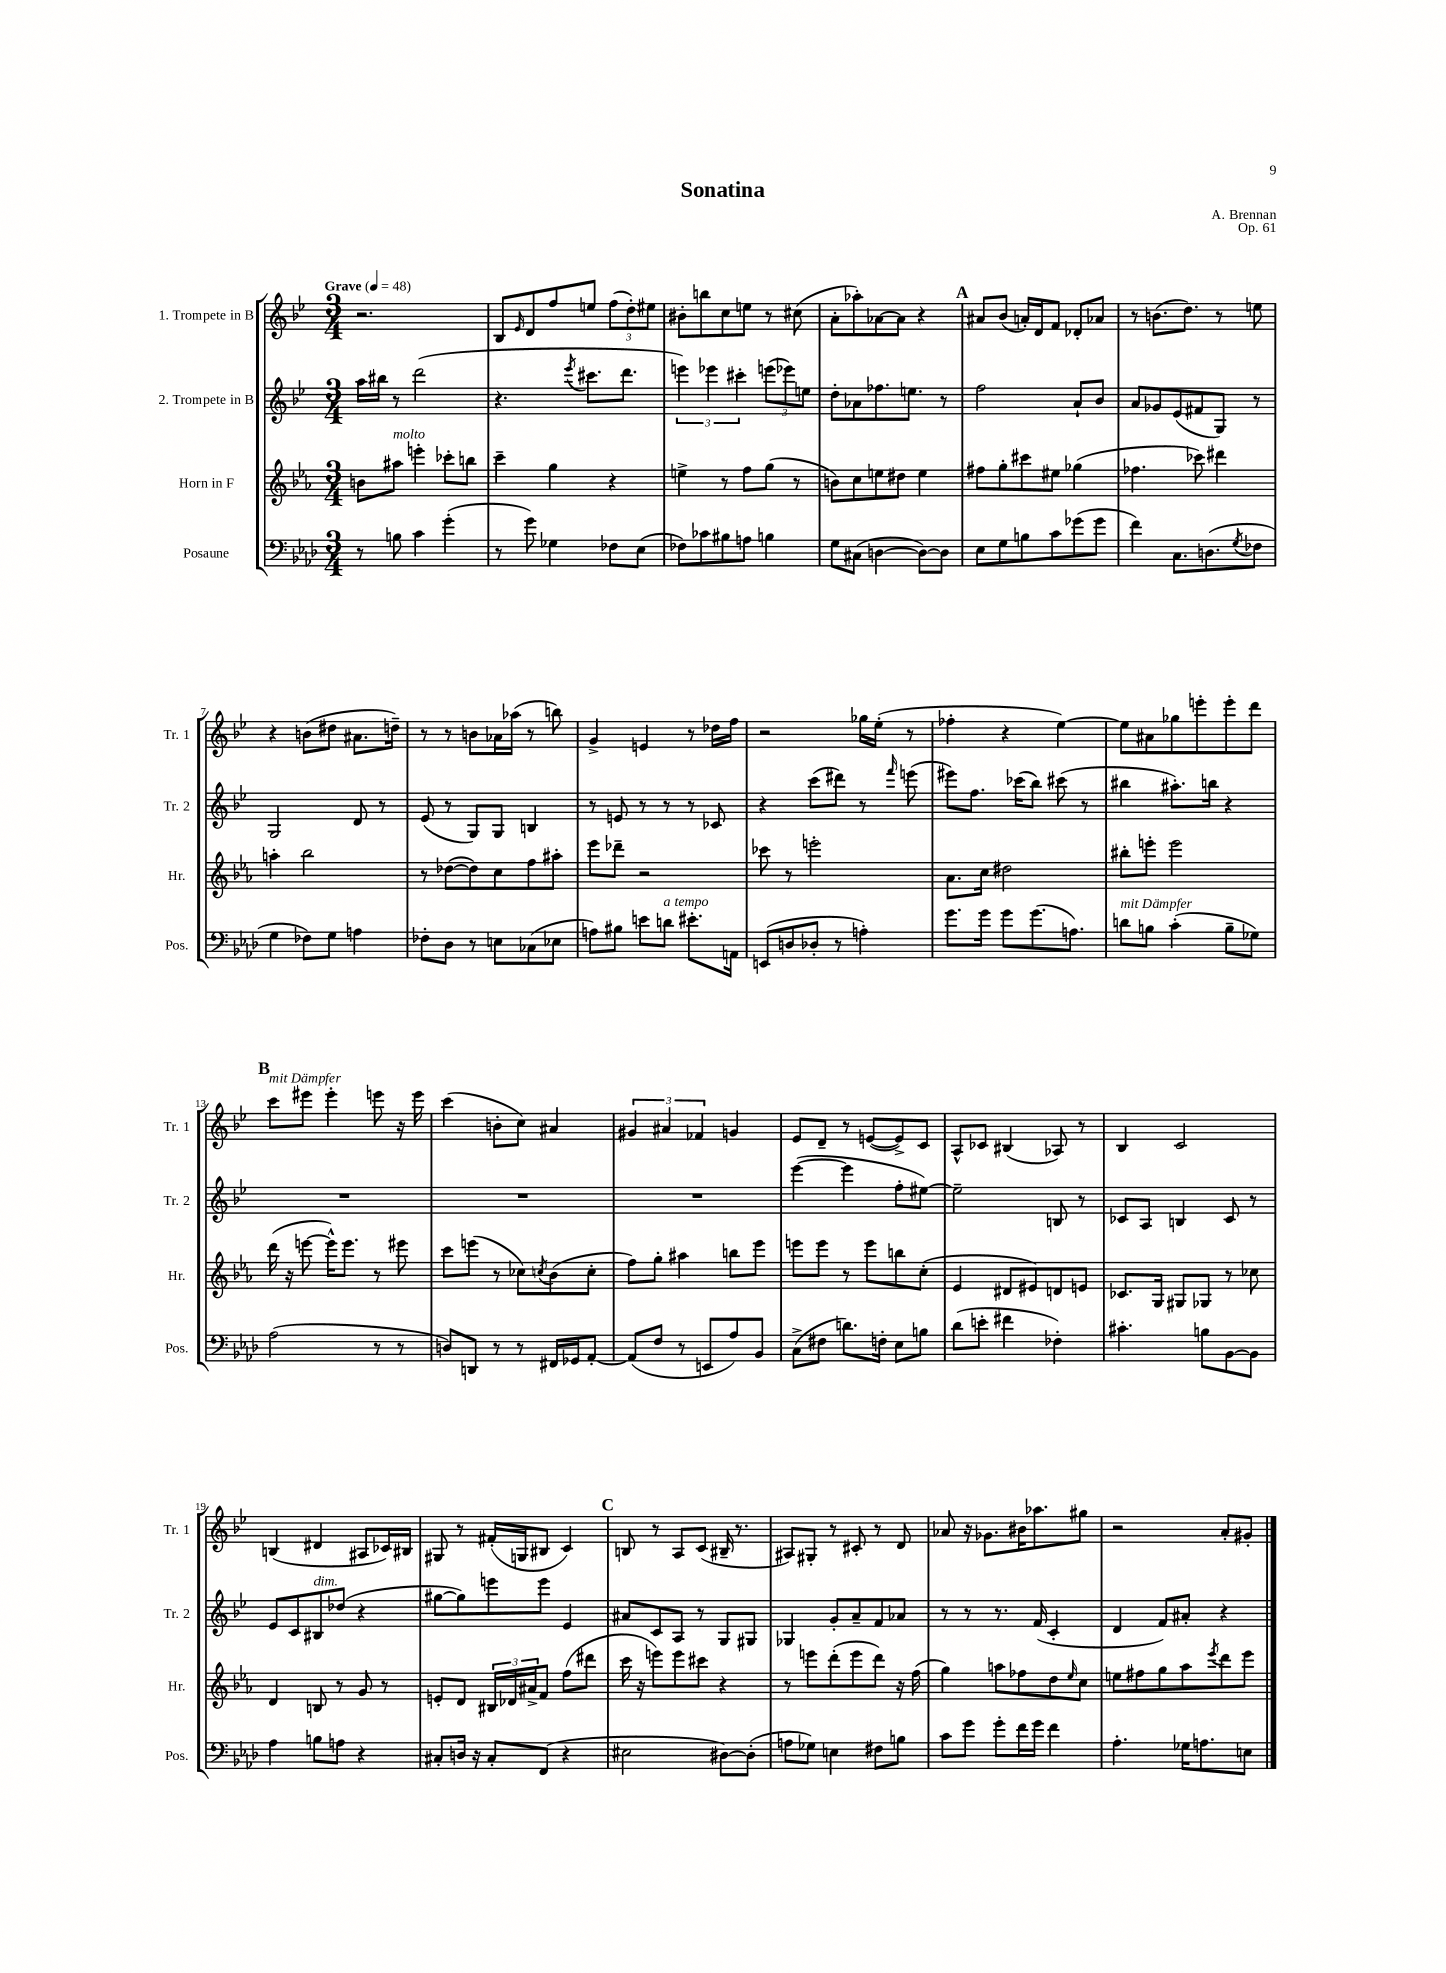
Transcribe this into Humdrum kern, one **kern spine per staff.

**kern	**kern	**kern	**kern
*part4	*part3	*part2	*part1
*staff4	*staff3	*staff2	*staff1
*I"Posaune	*I"Horn in F	*I"2. Trompete in B	*I"1. Trompete in B
*I'Pos.	*I'Hr.	*I'Tr. 2	*I'Tr. 1
*clefF4	*clefG2	*clefG2	*clefG2
*k[b-e-a-d-]	*k[b-e-a-]	*k[b-e-]	*k[b-e-]
*M3/4	*M3/4	*M3/4	*M3/4
*MM48	*MM48	*MM48	*MM48
=1	=1	=1	=1
!	!	!	!LO:TX:a:B:t=Grave
8r	8bn\L	16aa\LL	2.r
.	.	16bb#X\JJ	.
!	!LO:TX:a:i:t=molto	!	!
8Bn\	8aa#X\J	8r	.
4c\	4eeen'\	(2ddd\	.
(4g'\	8ccc-X'\L	.	.
.	8bbn\J	.	.
=2	=2	=2	=2
8r	4ccc~\	4.r	8B-/L
.	.	.	16qqe-/
8g\)	.	.	8d/
4G-X\	4gg\	.	8ff/
.	.	8qeee-/	.
.	.	8.ccc#X\L	8een/J
8F-X\L	4r	.	(12ff\L
.	.	8.ddd\J	.
.	.	.	12dd'\)
(8E-\J	.	.	.
.	.	.	12ee#X\J
=3	=3	=3	=3
8F-X\L)	4een^\	6eeen\)	8b#X'\L
8c-X\	.	.	8bbn\
.	.	6eee-X\	.
8B#X\	8r	.	8cc\
.	.	6ccc#X'\	.
8An\J	8ff\L	.	8een\J
4Bn\	(8gg\J	(12eeen\L	8r
.	.	12eee-X\)	.
.	8r	.	(8cc#X\
.	.	12een\J	.
=4	=4	=4	=4
8G\L	8bn\L)	8dd'\L	8a'\L
(8C#X\J	8cc\	8a-X\	8aa-X'\)
[4Dn\	8een\	8.ff-X\	[8a-X\
.	8dd#X\J	.	8a-\J]
.	.	8.een\J	.
8D\L_)	4ee\	.	4r
8D\J]	.	8r	.
!!LO:REH:place=s1:t=A
=5	=5	=5	=5
8E-\L	8ff#X\L	2ff\	8a#X/L
8G\	8gg'\	.	(8b-/J
8Bn\	8ccc#X\	.	16an'/LL)
.	.	.	16d/J
8c\	8ee#X\J	.	8f/J
(8g-X\	(4gg-X\	8a`/L	8d-X'/L
8g-\J	.	8b-/J	8a-X/J
=6	=6	=6	=6
4f\)	4.ff-X\	8a/L	8r
.	.	8g-X/	(8.bn\L
8.C\L	.	(8e-/	.
.	.	.	8.dd\J)
.	8ccc-X\)	8f#X/	.
(8.Dn\	.	.	.
.	4ddd#X\	8G/J)	8r
8qG/	.	.	.
8F-X\J	.	8r	8een\
!!LO:LB:g=z
=7	=7	=7	=7
4G\	4aan'\	2G/	4r
8F-X\L)	2bb-\	.	(8bn\L
8G\J	.	.	8dd#X\J
4An\	.	8d/	8.a#X\L
.	.	8r	.
.	.	.	16ddn~\Jk)
=8	=8	=8	=8
8F-X'\L	8r	(8e-/	8r
8D-\J	([8dd-X\L	8r	8r
8r	8dd-\])	8G/L)	8bn\L
8En\L	8cc\	8G/J	16a-X\L
.	.	.	(16aa-X\JJ
(8C-X\	8ff\	4Bn/	8r
8E-X\J	8aa#X'\J	.	8bbn\)
=9	=9	=9	=9
8An\L)	8eee-\L	8r	4g^/
8B#X\J	8ddd-X~\J	8en/	.
8en\L	2r	8r	4en/
!LO:TX:a:i:t=a tempo	!	!	!
8dn\J	.	8r	.
8.e#X'\L	.	8r	8r
.	.	8c-X/	16dd-X\LL
16AAn\Jk	.	.	16ff\JJ
=10	=10	=10	=10
(8EEn/L	8ccc-X\	4r	2r
8Dn/	8r	.	.
8D-X'/J	2eeen'\	(8ccc\L	.
8r	.	8ddd#X\J)	.
4An'\)	.	8r	16gg-X\LL
.	.	.	(16ee-'\JJ
.	.	16qqfff/	.
.	.	(8eeen\	8r
=11	=11	=11	=11
8.g\L	8.a-\L	8eee#X\L)	4ff-X'\
.	.	8.ff\J	.
16g\Jk	16cc\Jk	.	.
8g\L	2dd#X\	.	4r
.	.	(16ccc-X\KL	.
(8.g\	.	8bb-\J)	.
.	.	(8ccc#X\	[4ee-\)
8.An\J)	.	.	.
.	.	8r	.
=12	=12	=12	=12
!LO:TX:a:i:t=mit Dämpfer	!	!	!
8dn\L	8bb#X'\L	4bb#X\	8ee-\L]
8Bn\J	8eeen'\J	.	8a#X\
(4c'\	2eee\	8.aa#X'\L)	8gg-X\
.	.	.	8eeen'\
.	.	16bbn\Jk	.
8B~\L	.	4r	8eee'\
8G-X\J)	.	.	8ddd\J
!!LO:LB:g=z
!!LO:REH:place=s1:t=B
=13	=13	=13	=13
!	!	!	!LO:TX:a:i:t=mit Dämpfer
(2A-\	(16ddd\	2.r	8ccc\L
.	16r	.	.
.	[8eeen\	.	8eee#X\J
.	16eee^^\KL])	.	4eee#'\
.	8.eee\J	.	.
8r	8r	.	8eeen\
8r	8eee#X\	.	16r
.	.	.	16eee\
=14	=14	=14	=14
8Dn/L)	8ccc\L	2.r	(4ccc\
8DDn/J	(8eeen\J	.	.
8r	8r	.	8bn'\L
8r	8cc-X\L)	.	8cc\J)
.	8qccn/	.	.
16FF#X/LL	(8b-\	.	4a#X/
16GG-X/J	.	.	.
[8AA-'/J	8cc'\J	.	.
=15	=15	=15	=15
(8AA-/L]	8ff\L)	2.r	6g#X/
8F/J	8gg'\J	.	.
.	.	.	6a#X/
8r	4aa#X\	.	.
.	.	.	6f-X/
8EEn/L	.	.	.
8A-/)	8bbn\L	.	4gn/
8BB-/J	8eee-\J	.	.
=16	=16	=16	=16
(8C^\L	8eeen\L	([4eee-\	8e-/L
8F#X\J	8eee\J	.	8d~/J
8.dn\L)	8r	4eee-\]	8r
.	8eee\L	.	([8en/L
16Fn'\Jk	.	.	.
8E-\L	8bbn\	8ff'\L	8e^/])
8Bn\J	(8cc'\J	[8ee#X\J)	8c/J
=17	=17	=17	=17
(8d-\L	4e-/	2ee#~\]	8A^^/L
8en'\J	.	.	8c-X/J
4f#X\	8d#X/L	.	(4B#X/
.	8e#X/)	.	.
4F-X'\)	8dn/	8Bn/	8A-X/)
.	8en/J	8r	8r
=18	=18	=18	=18
4.c#X'\	8.c-X/L	8c-X/L	4B-/
.	.	8A/J	.
.	16G/Jk	.	.
.	8G#X/L	4Bn/	2c/
8Bn\L	8G-X/J	.	.
[8BB-\	8r	8c-/	.
8BB-\J]	8cc-X\	8r	.
!!LO:LB:g=z
=19	=19	=19	=19
4A-\	4d/	8e-/L	(4Bn/
.	.	8c/	.
!	!	!LO:TX:a:i:t=dim.	!
8Bn\L	8Bn/	8B#X/	4d#X/
8An\J	8r	(8dd-X/J	.
4r	8g/	4r	8A#X/L
.	8r	.	16c-X/L)
.	.	.	16B#X/JJ
=20	=20	=20	=20
8C#X'/L	8en'/L	[8gg#X\L	8G#X/
16Dn/Jk	8d/J	8gg#\])	8r
16r	.	.	.
8C#'/L	24B#X/LL	8eeen\	(16f#X'/LL
.	24d-X/	.	.
.	.	.	16Gn/J
.	24a#X^/J	.	.
(8FF/J	8f/J	8eee\J	8B#X/J
4r	(8ff\L	4e-/	4c/)
.	8ddd#X\J	.	.
!!LO:REH:place=s1:t=C
=21	=21	=21	=21
2E#X\	16ccc\	8a#X/L	8Bn/
.	16r	.	.
.	8eeen\L)	8c/	8r
.	8eee\	8A/J	8A/L
.	8ccc#X\J	8r	(8c/J
[8D#X\L)	4r	8G/L	16B#X~/
.	.	.	8.r
(8D#'\J]	.	8G#X/J	.
=22	=22	=22	=22
8An\L	8r	4G-X/	8A#X/L)
8G-X\J)	8eeen\L	.	8G#X'/J
4En\	(8ddd'\	8g'/L	8r
.	8eee\	8a~/	8c#X'/
8F#X\L	8ddd\J)	8f/	8r
8Bn\J	16r	8a-X/J	8d/
.	(16ff\	.	.
=23	=23	=23	=23
8c\L	4gg\)	8r	8a-X/
8g\J	.	8r	16r
.	.	.	8.g-X\L
8g'\L	8aan\L	8.r	.
16f\L	8ff-X\	.	16b#X\K
16g\JJ	.	(16f/	8.aa-X\
4f\	8dd\	4c'/	.
.	16qqee-/	.	.
.	8cc\J	.	8gg#X\J
=24	=24	=24	=24
4.A-'\	8een\L	4d/	2r
.	8ff#X\	.	.
.	8gg\	8f/L)	.
16G-X\KL	8aa-\	8a#X'/J	.
8.An\	.	.	.
.	8qeee-/	.	.
.	8ddd\	4r	8a'/L
8En\J	8eee-\J	.	8g#X'/J
==	==	==	==
*-	*-	*-	*-
